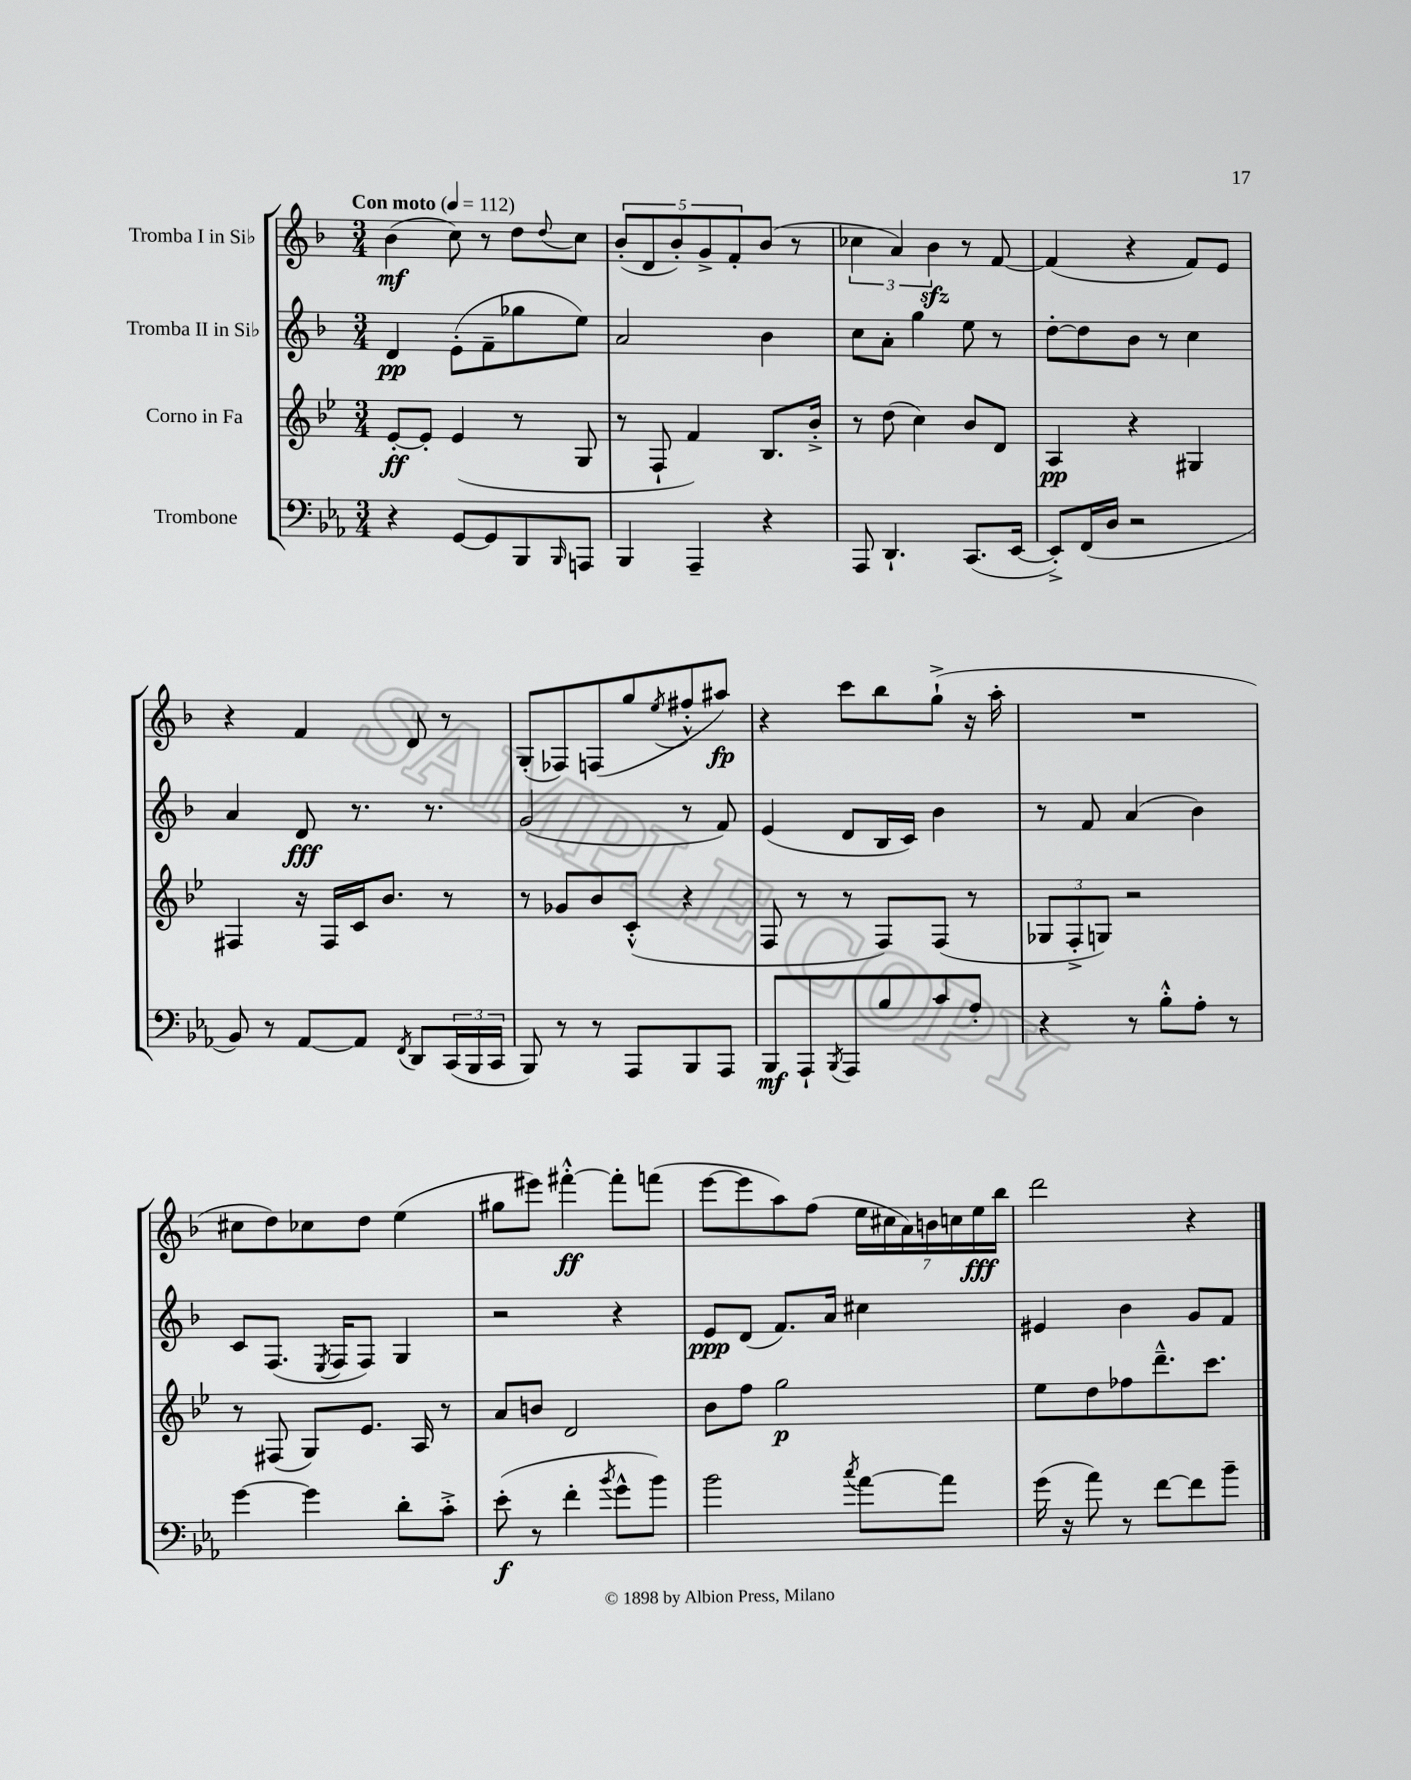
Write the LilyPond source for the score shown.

<<
\new StaffGroup <<
\new Staff = "s0" \with { instrumentName = "Tromba I in Sib" } {
    \clef treble \key f \major \numericTimeSignature \time 3/4 \tempo "Con moto" 4 = 112
    bes'4\mf( c''8) r8 d''8 \appoggiatura { d''8 } c''8 |
    \tuplet 5/4 { bes'8-.( d'8 bes'8-.) g'8-> f'8-. } bes'8( r8 |
    \tuplet 3/2 { ces''4 a'4) bes'4\sfz } r8 f'8~ |
    f'4( r4 f'8) e'8 |
    r4 f'4 d'8 r8 |
    g8-.( fes8) f8( g''8 \acciaccatura { e''8 } fis''8-.-^ ais''8\fp) |
    r4 c'''8 bes''8 g''8-!->( r16 a''16-. |
    R2. |
    cis''8 d''8) ces''8 d''8 e''4( |
    gis''8 eis'''8) fis'''4~-.-^\ff fis'''8-. f'''8( |
    e'''8~ e'''8 a''8) f''8( \tuplet 7/4 { e''16 cis''16 a'16) b'16 c''16 e''16\fff bes''16 } |
    d'''2 r4 \bar "|." |
}
\new Staff = "s1" \with { instrumentName = "Tromba II in Sib" } {
    \clef treble \key f \major \numericTimeSignature \time 3/4
    d'4\pp e'8-.( f'8-- ges''8 e''8) |
    a'2 bes'4 |
    c''8 a'8-. g''4 e''8 r8 |
    d''8~-. d''8 bes'8 r8 c''4 |
    a'4 d'8\fff r8. r8. |
    g'2( r8 f'8) |
    e'4( d'8 bes16 c'16) bes'4 |
    r8 f'8 a'4( bes'4) |
    c'8 f8.( \acciaccatura { e8 } f16 f8) g4 |
    r2 r4 |
    e'8\ppp d'8( f'8.) a'16 cis''4 |
    eis'4 bes'4 g'8 f'8 \bar "|." |
}
\new Staff = "s2" \with { instrumentName = "Corno in Fa" } {
    \clef treble \key bes \major \numericTimeSignature \time 3/4
    ees'8~-.\ff ees'8-. ees'4( r8 g8 |
    r8 f8-! f'4) bes8. bes'16-.-> |
    r8 d''8( c''4) bes'8 d'8 |
    a4\pp r4 gis4 |
    fis4 r16 fis16 c'16 bes'8. r8 |
    r8 ges'8 bes'8 c'8-.-^( r4 |
    f8 r8 r8 f8) f8( r8 |
    \tuplet 3/2 { ges8 f8-.-> g8) } r2 |
    r8 fis8( g8) ees'8. a16 r8 |
    a'8 b'8 d'2 |
    bes'8 f''8 g''2\p |
    ees''8 d''8 fes''8 d'''8.---^ c'''8. \bar "|." |
}
\new Staff = "s3" \with { instrumentName = "Trombone" } {
    \clef bass \key ees \major \numericTimeSignature \time 3/4
    r4 g,8~ g,8 bes,,8 \grace { bes,,16 } a,,8 |
    bes,,4 aes,,4-- r4 |
    aes,,8 d,4.-! c,8.( ees,16~ |
    ees,8-.->) f,16( d16 r2 |
    bes,8) r8 aes,8~ aes,8 \acciaccatura { f,8 } d,8 \tuplet 3/2 { c,16( bes,,16 c,16 } |
    bes,,8) r8 r8 aes,,8 bes,,8 aes,,8 |
    bes,,8\mf aes,,8-! \acciaccatura { bes,,8 } aes,,8 bes8 c'8 aes8-. |
    r4 r8 bes8-.-^ aes8-. r8 |
    g'4~ g'4 d'8-. c'8-.-> |
    ees'8-.\f( r8 f'4-. \acciaccatura { bes'8 } g'8-^ bes'8) |
    bes'2 \acciaccatura { c''8 } aes'8~ aes'8 |
    g'16( r16 aes'8) r8 f'8~ f'8 bes'8-- \bar "|." |
}
>>
>>
\layout { \context { \Score \remove "Bar_number_engraver" } }
